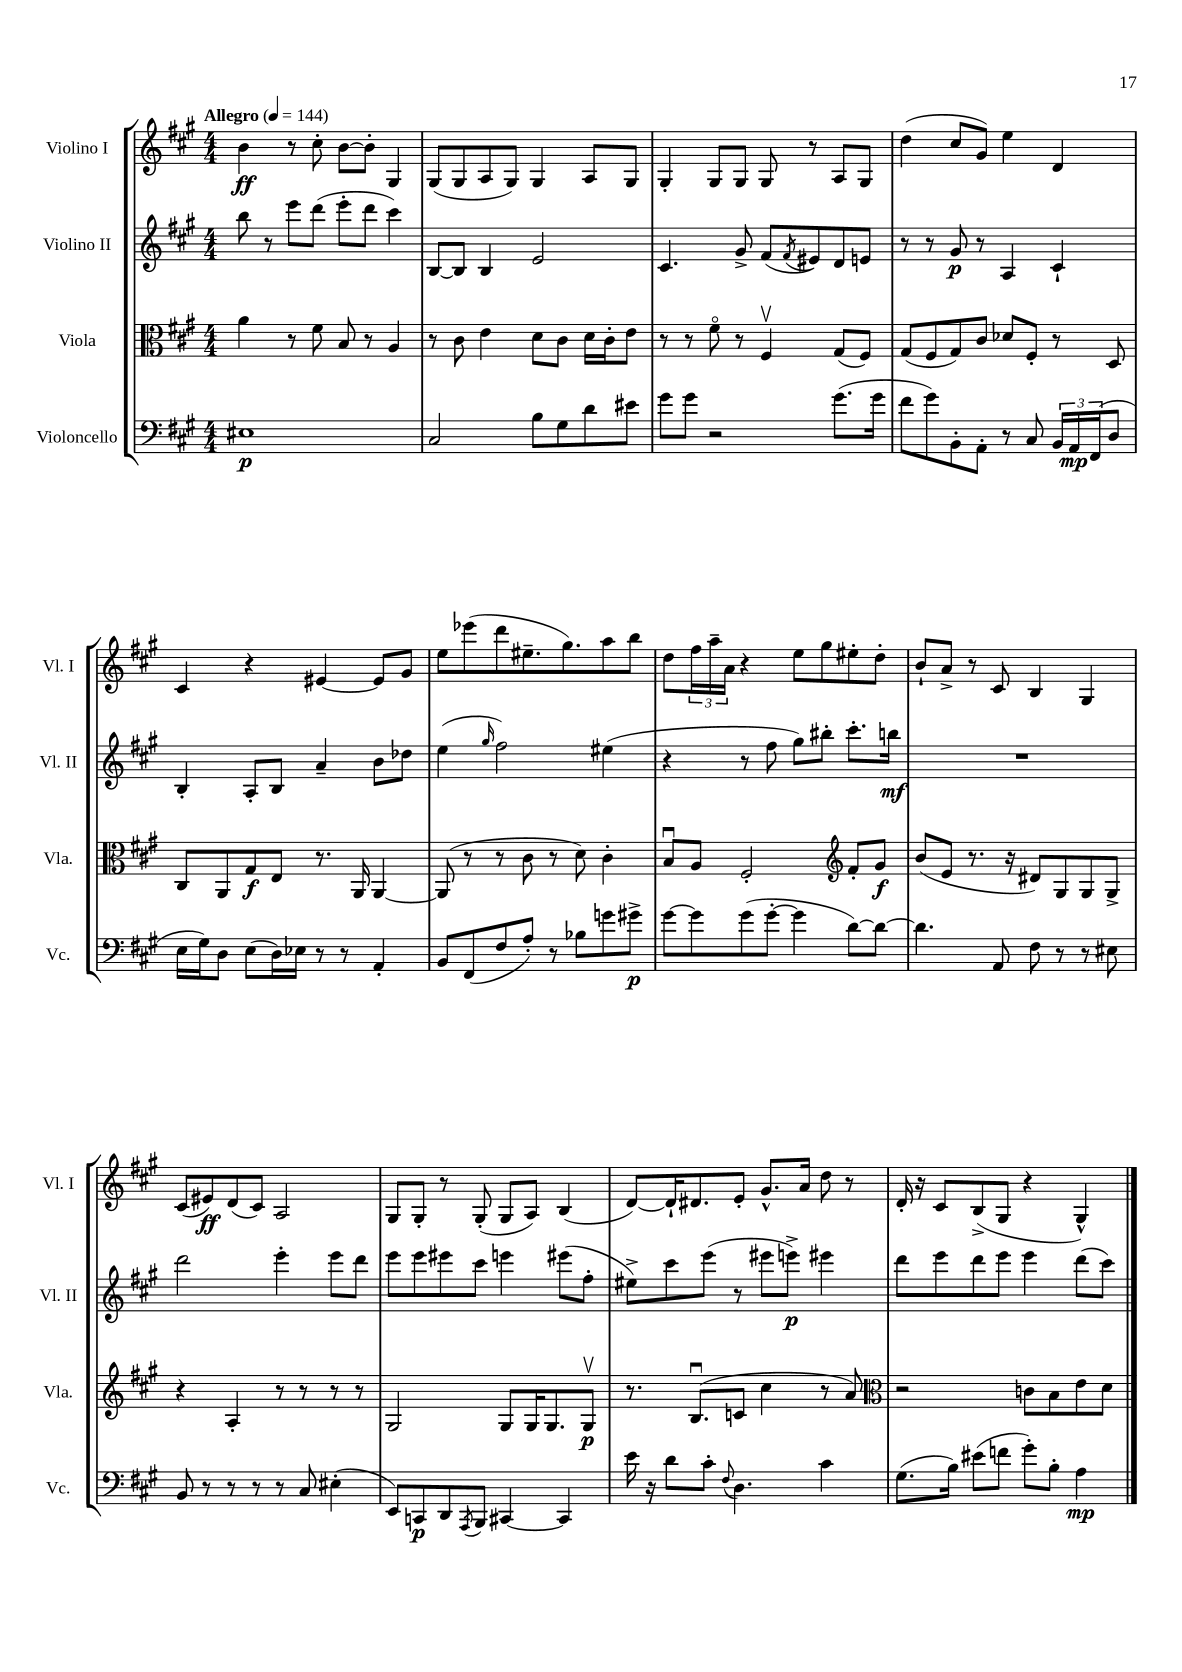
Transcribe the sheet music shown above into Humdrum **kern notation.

**kern	**kern	**kern	**kern
*staff4	*staff3	*staff2	*staff1
*clefF4	*clefC3	*clefG2	*clefG2
*k[f#c#g#]	*k[f#c#g#]	*k[f#c#g#]	*k[f#c#g#]
*M4/4	*M4/4	*M4/4	*M4/4
*MM144	*MM144	*MM144	*MM144
1E#	4a	8bb	4b
.	.	8r	.
.	8r	8eee	8r
.	8f#	(8ddd	8cc#'
.	8B	8eee'	[8b
.	8r	8ddd	8b']
.	4A	4ccc#)	4G#
=	=	=	=
2C#	8r	[8B	(8G#
.	8c#	8B]	8G#
.	4e	4B	8A
.	.	.	8G#)
8B	8d	2e	4G#
8G#	8c#	.	.
8d	16d	.	8A
.	16c#'	.	.
8e#	8e	.	8G#
=	=	=	=
8g#	8r	4.c#	4G#'
8g#	8r	.	.
2r	8f#o	.	8G#
.	8r	8g#^	8G#
.	4F#v	(8f#	8G#
.	.	8qf#	.
.	.	8e#)	8r
(8.g#	(8G#	8d	8A
.	8F#)	8e	8G#
16g#	.	.	.
=	=	=	=
8f#	(8G#	8r	(4dd
8g#)	8F#	8r	.
8BB'	8G#)	8g#	8cc#
8AA'	8c#	8r	8g#)
8r	8d-	4A	4ee
8C#	8F#'	.	.
24BB	8r	4c#`	4d
24AA	.	.	.
(24FF#	.	.	.
8D	8D	.	.
=	=	=	=
16E	8C#	4B'	4c#
16G#)	.	.	.
8D	8AA	.	.
(8E	8G#	8A'	4r
16D)	8E	8B	.
16E-	.	.	.
8r	8.r	4a~	[4e#
8r	.	.	.
.	16AA	.	.
4AA'	[4AA	8b	8e#]
.	.	8dd-	8g#
=	=	=	=
8BB	(8AA]	(4ee	8ee
(8FF#	8r	.	(8eee-
.	.	16qqgg#	.
8F#	8r	2ff#)	8ddd
8A')	8c#	.	8.ee#~
8r	8r	.	.
.	.	.	8.gg#)
8B-	8d)	.	.
8g	4c#'	(4ee#	8aa
8g#^	.	.	8bb
=	=	=	=
[8g#	8Bu	4r	8dd
8g#]	8A	.	24ff#
.	.	.	24aa~
.	.	.	24a
(8g#	2F#'	8r	4r
[8g#'	.	8ff#	.
4g#]	.	8gg#)	8ee
.	.	8bb#'	8gg#
*	*clefG2	*	*
[8d)	8f#'	8.ccc#'	8ee#'
8d_	8g#	.	8dd'
.	.	16bb	.
=	=	=	=
4.d]	(8b	1r	8b`
.	8e	.	8a^
.	8.r	.	8r
8AA	.	.	8c#
.	16r	.	.
8F#	8d#)	.	4B
8r	8G#	.	.
8r	8G#	.	4G#
8E#	8G#^	.	.
=	=	=	=
8BB	4r	2ddd	(8c#
8r	.	.	8e#)
8r	4A'	.	(8d
8r	.	.	8c#)
8r	8r	4eee'	2A
8C#	8r	.	.
(4E#'	8r	8eee	.
.	8r	8ddd	.
=	=	=	=
8EE)	2G#	8eee	8G#
8CC	.	8eee	8G#'
8DD	.	8eee#	8r
8qAAA	.	.	.
8BBB	.	8ccc#	(8G#'
[4CC#	8G#	4eee	8G#
.	16G#	.	8A)
.	8.G#	.	.
4CC#]	.	(8eee#	(4B
.	8G#v	8ff#'	.
=	=	=	=
16e	8.r	8ee#^)	[8d)
16r	.	.	.
8d	.	8ccc#	16d`]
.	(8.Bu	.	8.d#
8c#'	.	(8eee	.
8qqF#	.	.	.
4.D	8c	8r	8e'
.	4cc#	8eee#	8.g#^^
.	.	8eee^)	.
.	.	.	16a
4c#	8r	4eee#	8dd
.	8a)	.	8r
=	=	=	=
*	*clefC3	*	*
(8.G#	2r	8ddd	16d'
.	.	.	16r
.	.	8eee	8c#
16B)	.	.	.
(8e#	.	8ddd	(8B^
8f	.	8eee	8G#
8g#')	8c	4eee	4r
8B'	8B	.	.
4A	8e	(8ddd	4G#^^)
.	8d	8ccc#)	.
==	==	==	==
*-	*-	*-	*-
